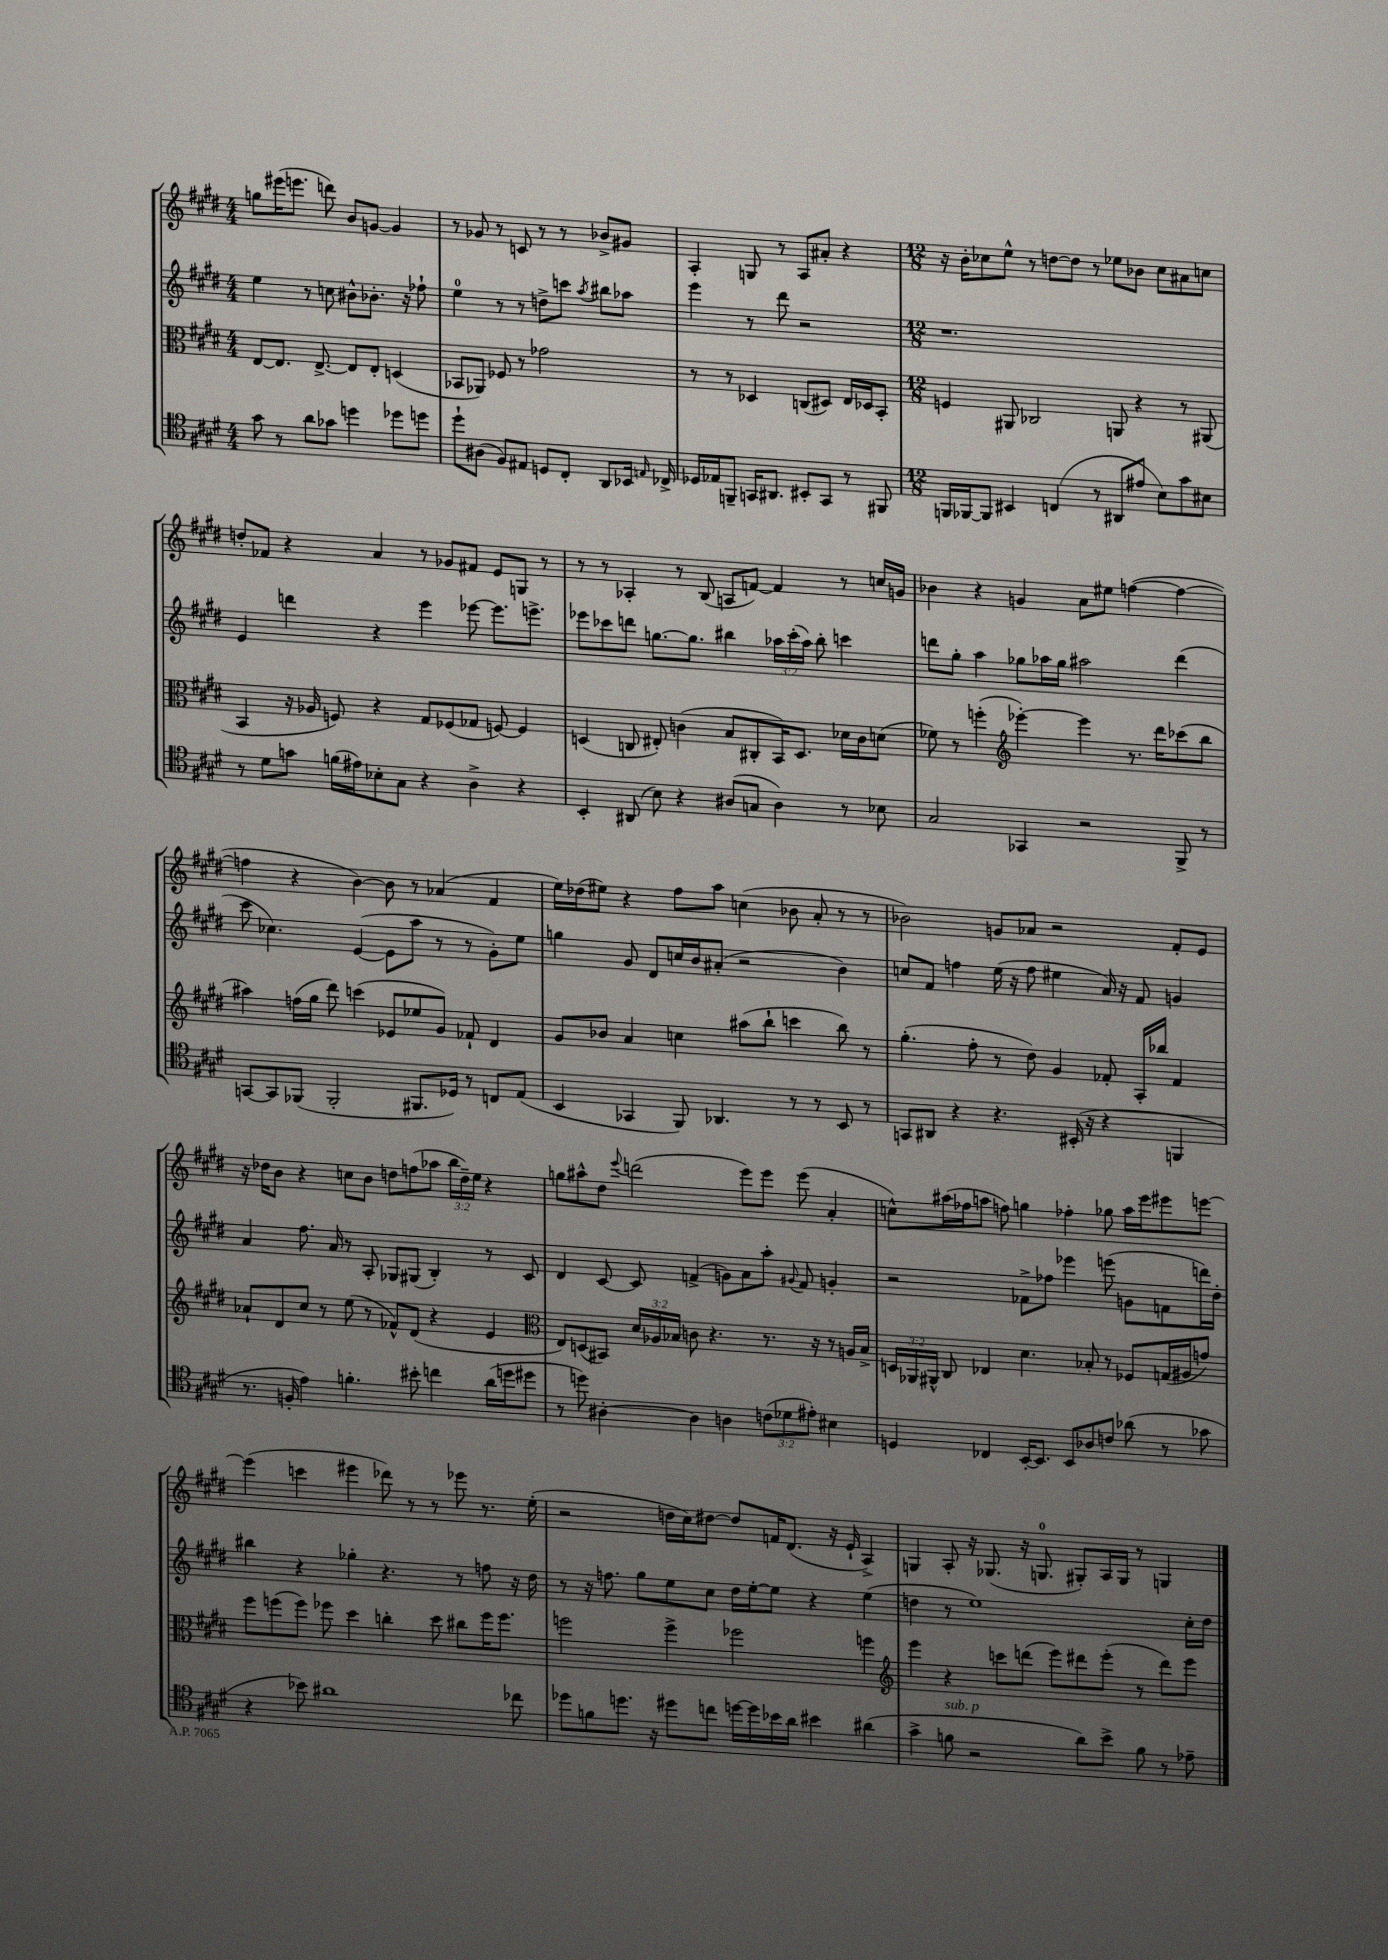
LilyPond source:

<<
\new StaffGroup <<
\new Staff = "s0" {
    \clef treble \key e \major \numericTimeSignature \time 4/4 \override Staff.TupletNumber.text = #tuplet-number::calc-fraction-text
    \autoBeamOff g''8[ eis'''16( e'''8.] d'''8) b'8[ g'8]~ g'4 |
    r8 ges'8 r8 c'8 r8 r8 bes'8[-> gis'8] |
    a4-. g8 r8 a8[ ais'8]-. r4 |
    \numericTimeSignature \time 12/8 r16 b'16[-. ces''8 e''8]-^ r8 d''8[~ d''8] r8 ees''8[ bes'8] ces''8[ ais'8 c''8] |
    d''8[-. fes'8] r4 a'4 r8 ges'8[ fis'8] e'8[ g8] r8 |
    r8 r8 aes4-. r8 b8( a8[ f'8]~) f'4 r8 c''16[ g'16] |
    bes'4 r4 g'4 a'8[ eis''8] f''4~( f''4~ |
    f''4 r4 b'4~) b'8 r8 aes'4( fis'4 |
    e''16[) des''16( eis''8]) r4 fis''8[ a''8] c''4( bes'8 a'8-. r8 r8 |
    bes'2) g'8[ aes'8] r2 fis'8[-. e'8] |
    r16 des''16[ b'8] r4 c''8[ b'8] d''8[ f''8( aes''8] \tuplet 3/2 { b''16[ d''16--) e''16] } r4 |
    g''8[ ais''8-^ dis''8] \appoggiatura { e'''8 } d'''2( e'''8[) e'''8] e'''8( a'4-. |
    c''8[-^) ais''16( fes''16 a''8] f''8) g''4 fes''4-. ges''8 a''16[ e'''16 eis'''8 e'''8]~ |
    e'''4( c'''4 eis'''4 des'''8) r8 r8 ees'''8 r8. e''16-.( |
    r2 d''16[ cis''16) dis''8]~ dis''8[ f'16 dis'8.]( r16 e'16-! a4->) |
    g4 a8-. r16 ges8.( r16 g8.-0 gis8[-.) a16 gis16] r8 g4 \bar "|." |
}
\new Staff = "s1" {
    \clef treble \key e \major \numericTimeSignature \time 4/4 \override Staff.TupletNumber.text = #tuplet-number::calc-fraction-text
    \autoBeamOff e''4 r8 c''8 bis'8[-^ bes'8.]-. r16 fes''8-! |
    e''4-0 r8 r8 d''8[-> c'''8] \acciaccatura { a''8 } bis''8[ aes''8] |
    e'''4 r8 dis'''8 r2 |
    \numericTimeSignature \time 12/8 r1. |
    e'4 d'''4 r4 e'''4 ees'''8~ ees'''8.[ e'''8.]-> |
    ees'''8[ ces'''8 d'''8] g''8.[~ g''8.] bis''4 \tuplet 3/2 { aes''16[ ces'''16-.( aes''16]) } bis''8-. c'''4 |
    d'''8[ gis''8]-. a''4 ges''8[ aes''16 ges''16] ais''2 d'''4( |
    cis'''8 ces''4.) e'4~( e'8[ a''8] r8 r8 gis'8[-.) e''8] |
    g''4 gis'8 dis'8[ c''16 b'16 ais'8]-.( r2 b'4) |
    c''8[ fis'8] f''4 e''16( r16 f''8 eis''4 a'16) r16 fis'8 g'4 |
    a'4 fis''8. a'16 r8 a8-. ges8[ gis8]( b4-.) r8 cis'8 |
    dis'4 cis'8~ cis'8 f'4->( g'8[) a'8 a''8]-. \appoggiatura { gis'8 } f'8 g'4-. |
    r2 fes'8[-> fes''8] ees'''4 e'''8( g'8[ f'8 d'''16) dis''16]-. |
    bis''4 r4 ges''4-. r4. r8 f''8 r16 dis''16 |
    r8 r16 f''8. gis''8[ e''8 cis''8] dis''16[ e''16~-. e''8] r4 e''4( |
    d''4 r8 e''1) cis''16[-. d''16] \bar "|." |
}
\new Staff = "s2" {
    \clef alto \key e \major \numericTimeSignature \time 4/4 \override Staff.TupletNumber.text = #tuplet-number::calc-fraction-text
    \autoBeamOff e8[~ e8.] e8.~-> e8[ e8]-. d4( |
    bes,8[ aes,8]) fes8 r8 ges'2 |
    r8 r8 des4 c8[( dis8]) e16[ des16 b,8]-. |
    \numericTimeSignature \time 12/8 f4 ais,8 ces2 a,8 r4 r8 ais,8( |
    b,4 r16 aes16 f8) r4 gis8[ fes8( ges8] f8~) f4 |
    d4( c8 eis8-.) c'4( b8[ cis8-. b,16) d8.] des'16[ c'16 d'8]( |
    fes'8) r8 f''4-.( \clef treble ees'''4~-.) ees'''4 r8. dis'''16[ ces'''8( b''8] |
    ais''4) f''16[( gis''16] dis'''8) c'''4( ees'8[ ees''8 gis'8]) fes'8-! dis'4 |
    gis'8[ bes'8] a'4 c''4 ais''8[( b''8]-! c'''4 b''8) r8 |
    gis''4.-.( fis''8-. r8 dis''8) gis'4 fes'8-. a16[-. bes''16] fes'4 |
    aes'8[-! dis'8 cis''8] r8 e''8( r8 fes'8[-^) dis'8]( r4 e'4 |
    \clef alto e8[) d8( bis,8]) \tuplet 3/2 { dis'16[ aes16 bes16] } c'8 r4. r8. r16 r8 a16[ bes16]-> |
    \tuplet 3/2 { d16[ aes,16 ais,16]-^ } cis8 ees4 dis'4. bes8-. r8 fes8[ g16( ais16 g'8]) |
    fis''8[ f''8( f''8]) fes''8 dis''4 c''4-. dis''8 cis''8[ fes''16 fes''8.] |
    f''2 f''4-> fes''2 f''4 |
    \clef treble e'''4 r4 c'''8[ d'''8]( e'''8[) dis'''8 e'''8]-.( r8 dis'''8[) e'''8] \bar "|." |
}
\new Staff = "s3" {
    \clef tenor \key e \major \numericTimeSignature \time 4/4 \override Staff.TupletNumber.text = #tuplet-number::calc-fraction-text
    \autoBeamOff gis'8 r8 a'8[ ges'8] d''4 des''8[ d''8] |
    dis''8[-! ais8]( fis8[) eis8] d8[ cis8]-. a,8[ bes,16] \grace { e16 } ces16-> |
    des16[ ees16 f,8]-- g,16[ ais,8.] bis,8[-. g,8] r8 fis,8 |
    \numericTimeSignature \time 12/8 f,16[ fes,16~ fes,8] bis,4 c4( r8 ais,8[ eis'8] b8[) gis'8 bis8] |
    r8 dis'8[ g'8] f'16[( eis'16) bes8-. gis8] r4 a4-> r4 |
    b,4-. ais,8( b8) r4 ais8[( g8] ais4) r8 bes8 |
    gis2 ges,4 r2 fis,8-> r8 |
    g,8[~ g,8 fes,8]( fes,2-. fis,8.[ des16]) r8 c8[ e8]( |
    b,4 ges,4 fis,8) aes,4. r8 r8 b,8 r8 |
    g,8[ ais,8] r4 r4. bis,16-.( r16 r4 f,4 |
    r8. f16-. e'4) f'4.-. bis'8-. c''4 a'16[( d''16 dis''8] |
    r8 d''8) ais4~-. ais4 a4 \tuplet 3/2 { c'8[( des'8 eis'8]-.) } bis4 |
    d4 ces4 b,16[~-. b,8.] b,8[ aes8 c'8] aes'8( r8 ges'8 |
    r4 bes'8) ais'1 ces''8 |
    des''8[ f'8 d''8.] r16 dis''8[ c''8] d''16[~ d''16 bes'16 a'16] bis'4 ais'4( |
    gis'4-> f'8^\markup { \italic "sub. p" } r2 a'8[) b'8]-> f'8 r8 ees'8-- \bar "|." |
}
>>
>>
\layout { \context { \Score \remove "Bar_number_engraver" } }
